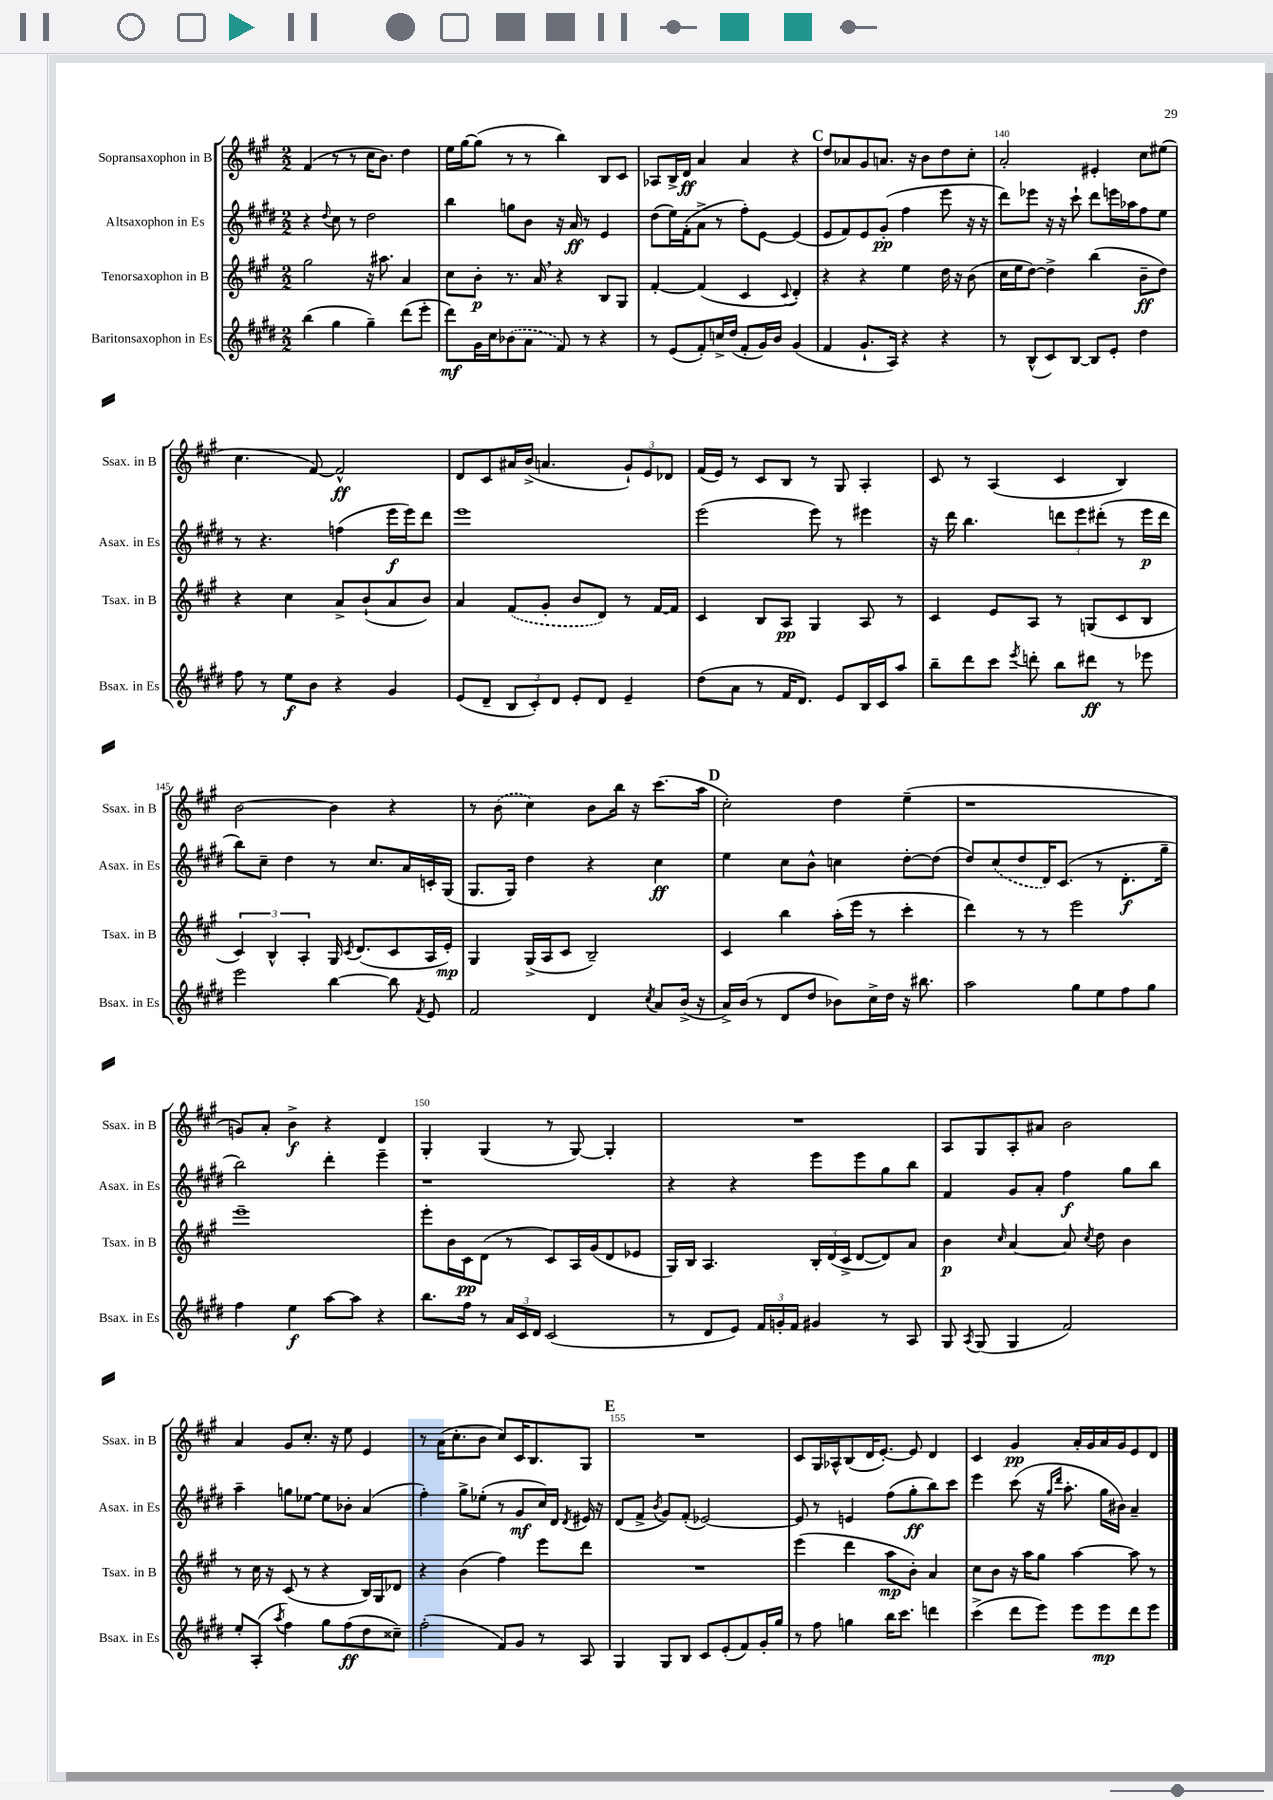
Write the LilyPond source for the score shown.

<<
\new StaffGroup <<
\new Staff = "s0" \with { instrumentName = "Sopransaxophon in B" shortInstrumentName = "Ssax. in B" } {
    \clef treble \key a \major \numericTimeSignature \time 2/2
    \autoBeamOff fis'4( r8 r8 cis''16[ b'8.]) d''4 |
    e''16[ gis''16~ gis''8]( r8 r8 b''4) b8[ cis'8] |
    aes8[ b16-> d'16]\ff a'4 a'4 r4 |
    \mark \markup { \bold "C" } d''8[ aes'8 gis'8 a'8.] r16 b'8[ d''8 cis''8]-. |
    a'2-. eis'4-. cis''8[ eis''8]( |
    cis''4. fis'8~) fis'2-^\ff |
    d'8[ cis'8 ais'16 b'16]->( a'4. \tuplet 3/2 { gis'8[-!) e'8 des'8] } |
    fis'16[( e'16]) r8 cis'8[ b8] r8 gis8 a4-. |
    cis'8 r8 a4( cis'4 b4) |
    b'2~ b'4 r4 |
    r8 \once \slurDashed b'8( cis''4) b'8[ b''16] r16 cis'''8.[( a''16] |
    \mark \markup { \bold "D" } cis''2-.) d''4 e''4--( |
    r1 |
    g'8[) a'8]-. b'4->\f r4 d'4 |
    gis4-. gis4( r8 gis8~) gis4-. |
    R1 |
    a8[ gis8 a8-. ais'8] b'2 |
    a'4 gis'8[ cis''8.]-. r16 e''8 e'4 |
    r8 a'16[( cis''8.-. b'8] cis''8[) cis'16 b8. gis8] |
    \mark \markup { \bold "E" } R1 |
    cis'8[ gis16 aes16-^ b8( d'16 e'8.]~-.) e'8 d'4 |
    cis'4 gis'4\pp a'16[-. gis'16 a'16 gis'16 e'8 d'8] \bar "|." |
}
\new Staff = "s1" \with { instrumentName = "Altsaxophon in Es" shortInstrumentName = "Asax. in Es" } {
    \clef treble \key e \major \numericTimeSignature \time 2/2
    \autoBeamOff r4 \appoggiatura { dis''8 } cis''8 r8 dis''2 |
    b''4 g''8[ b'8] r16 a'16\ff r8 e'4 |
    dis''8[( e''16) fis'16-.( a'8]-> r8 fis''8[-.) e'8]~ e'4( |
    \mark \markup { \bold "C" } e'8[ fis'8) e'8 gis'8]-.\pp( fis''4 e'''8 r16 r16 |
    dis'''8[) ees'''8] r16 r16 cis'''8-! dis'''8[ e'''16 aes''16 fis''8 e''8] |
    r8 r4. f''4( e'''16[\f e'''16) dis'''8] |
    e'''1 |
    e'''2( e'''8) r8 eis'''4 |
    r16 dis'''16 b''4. \tuplet 3/2 { d'''8[ e'''8 dis'''8]-.( } r8 e'''16[\p dis'''16] |
    b''8[) cis''8]-- dis''4 r8 cis''8.[ a'16 c'16-. gis16]( |
    gis8.[ gis16]) dis''4 r4 cis''4\ff |
    \mark \markup { \bold "D" } e''4 cis''8[ b'8]-^ c''4 dis''8[~-. dis''8]( |
    dis''8[) \once \slurDashed cis''8( dis''8 dis'16) cis'8.]( r8 dis'8.[-.\f gis''16]-- |
    b''2) dis'''4-. e'''4-- |
    r1 |
    r4 r4 e'''8[ e'''8 gis''8 b''8] |
    fis'4 gis'8[ a'8]-. fis''4\f gis''8[ b''8] |
    a''4-- g''8[ ees''8]~ ees''8[ bes'8]-. a'4( |
    fis''4-.) gis''8[-> ees''8]-.( r8 gis'8[\mf cis''16) dis'16] \acciaccatura { dis'8 } eis'16 r16 |
    \mark \markup { \bold "E" } dis'8[( fis'8]-> \acciaccatura { b'8 } gis'8[) fis'8]-.( ees'2~) |
    ees'8 r8 e'4 fis''8[( gis''8-.\ff b''8) cis'''8] |
    e'''4 cis'''8( r16 \grace { gis''16[ dis'''16] } a''8.-. gis''16[ bis'16]) a'4-- \bar "|." |
}
\new Staff = "s2" \with { instrumentName = "Tenorsaxophon in B" shortInstrumentName = "Tsax. in B" } {
    \clef treble \key a \major \numericTimeSignature \time 2/2
    \autoBeamOff gis''2 r16 ais''8. a'4 |
    cis''8[ b'8]-.\p r8. a'16 \breathe r4 b8[ gis8] |
    fis'4~-. fis'4( cis'4 \appoggiatura { cis'8 } d'4-.) |
    \mark \markup { \bold "C" } r4 r4 e''4 d''16 r16 b'8( |
    cis''16[ e''16 d''8]~) d''4-> b''4( b'8[--\ff d''8]) |
    r4 cis''4 a'8[-> b'8-!( a'8 b'8]) |
    a'4 \once \slurDashed fis'8[( gis'8]-. b'8[ d'8]) r8 fis'16[~ fis'16] |
    cis'4 b8[ a8]\pp gis4 a8 r8 |
    cis'4 e'8[ a8] r8 g8[( cis'8 b8] |
    \tuplet 3/2 { cis'4) b4-^ a4-. } gis16 \acciaccatura { cis'8 } d'8.[( cis'8 a16 e'16]-.\mp) |
    gis4 gis16[->( a16 cis'8] b2--) |
    \mark \markup { \bold "D" } cis'4 b''4 a''16[-.( e'''16] r8 cis'''4-. |
    d'''4) r8 r8 e'''2 |
    e'''1-- |
    e'''8[-. b'16 cis'16\pp d'8]( r8 cis'8[) a16 gis'16( d'8 ees'8] |
    gis16[) b16] a4. \tuplet 3/2 { b16[-. d'16( cis'16]-> } d'8[~ d'8) a'8] |
    b'4\p \grace { cis''16 } a'4~ a'8 \acciaccatura { cis''8 } d''8 b'4 |
    r8 cis''16 r16 cis'8( r8 r4 b16[) gis16 des'8] |
    r4 b'4( fis''4) e'''8[ d'''8] |
    \mark \markup { \bold "E" } R1 |
    e'''4( d'''4 a''8[\mp b'8]-.) a'4 |
    cis''8[ b'8] r16 a''16[ gis''8] a''4~ a''8 r8 \bar "|." |
}
\new Staff = "s3" \with { instrumentName = "Baritonsaxophon in Es" shortInstrumentName = "Bsax. in Es" } {
    \clef treble \key e \major \numericTimeSignature \time 2/2
    \autoBeamOff b''4( gis''4 gis''4--) dis'''8[( e'''8]-. |
    dis'''8[\mf) gis'16 cis''16 \once \slurDashed bes'8( a'8] fis'8) r8 r4 |
    r8 e'8[( fis'8-.) c''16-> dis''16]( fis'8[-. gis'16) b'16] gis'4( |
    \mark \markup { \bold "C" } fis'4 gis'8.[-! a16]) r4 r4 |
    r8 b8[-^( cis'8) b8]~ b8[ e'8]-. dis''4 |
    fis''8 r8 e''8[\f b'8] r4 gis'4 |
    e'8[( dis'8]-- \tuplet 3/2 { b8[ cis'8-.) dis'8] } e'8[-. dis'8] e'4-- |
    dis''8[( a'8] r8 fis'16[ dis'8.]) e'8[ b16 cis'16 a''8] |
    b''8[-- dis'''8 cis'''8] \acciaccatura { e'''8 } d'''8-. b''8[ dis'''8]\ff r8 ees'''8 |
    e'''2 b''4~ b''8 \acciaccatura { fis'8 } e'8 |
    fis'2 dis'4 \acciaccatura { cis''8 } a'8[ b'16]->( r16 |
    \mark \markup { \bold "D" } a'16[->) b'16]( r8 dis'8[ dis''8] bes'8[) cis''16-> dis''16] r16 bis''8. |
    a''2 gis''8[ e''8 fis''8 gis''8] |
    fis''4 e''4\f a''8[~ a''8] r4 |
    b''8.[ fis''16] r8 \tuplet 3/2 { a'16[ cis'16 dis'16] } cis'2( |
    r8 dis'8[ e'8]) \tuplet 3/2 { fis'16[ g'16-. fis'16] } gis'4 r8 a8 |
    gis8 \acciaccatura { a8 } gis8( gis4 fis'2) |
    e''8[-. a8]-.( \acciaccatura { a''8 } fis''4) gis''8[ fis''8\ff( dis''8 cisis''8]--) |
    fis''2-.( fis'8[) gis'8] r8 a8 |
    \mark \markup { \bold "E" } gis4 gis8[ b8] cis'8[ e'8-.( fis'8) gis'16-. gis''16] |
    r8 fis''8 g''4 b''16[ cis'''8.] d'''4 |
    cis'''4->( dis'''8[ e'''8]) e'''8[ e'''8\mp dis'''8 e'''8] \bar "|." |
}
>>
>>
\layout { \context { \Score currentBarNumber = #136 \override BarNumber.break-visibility = ##(#f #t #t) barNumberVisibility = #(every-nth-bar-number-visible 5) } }
